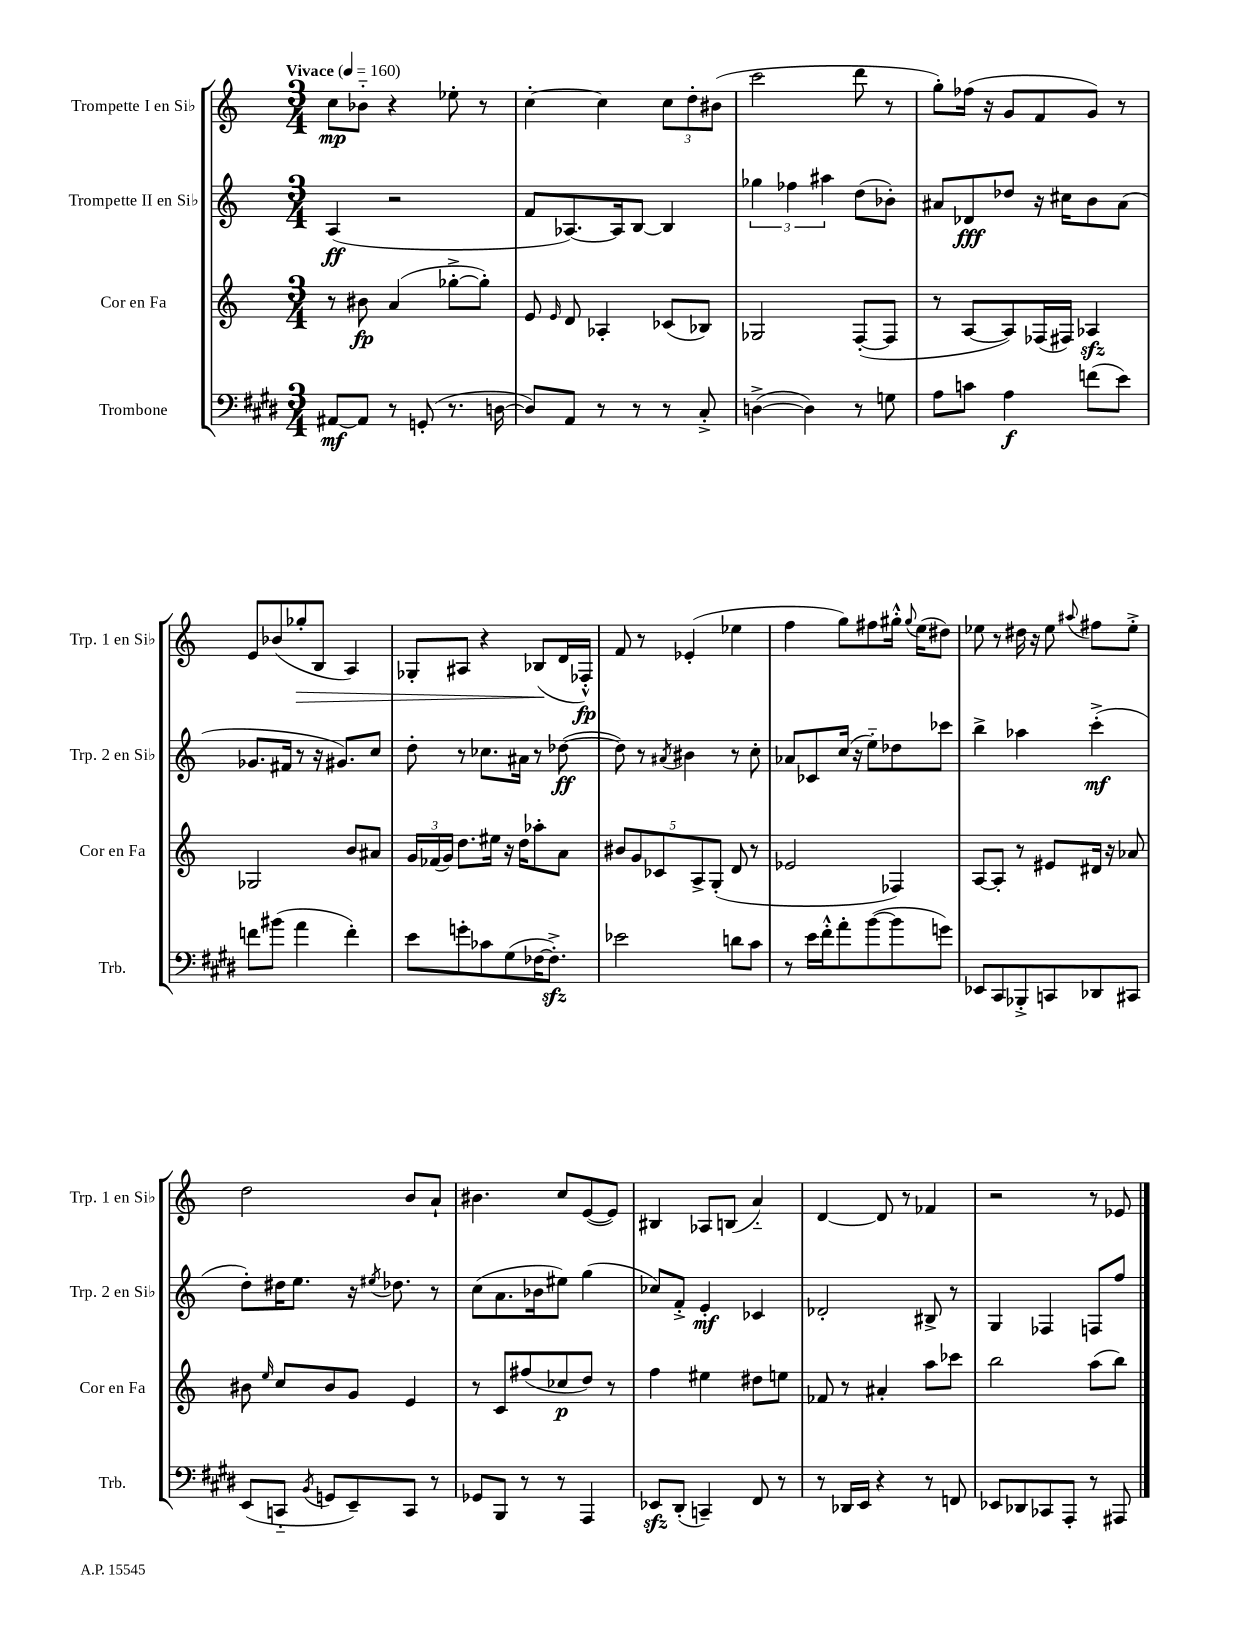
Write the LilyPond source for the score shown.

<<
\new StaffGroup <<
\new Staff = "s0" \with { instrumentName = "Trompette I en Sib" shortInstrumentName = "Trp. 1 en Sib" } {
    \clef treble \key c \major \numericTimeSignature \time 3/4 \tempo "Vivace" 4 = 160
    \autoBeamOff c''8[\mp bes'8]-_ r4 ees''8-. r8 |
    c''4~-. c''4 \tuplet 3/2 { c''8[ d''8-. bis'8]( } |
    c'''2 d'''8 r8 |
    g''8[-.) fes''16]( r16 g'8[ f'8 g'8]) r8 |
    e'8[ bes'8( ges''8-.\> b8] a4) |
    ges8[-. ais8] r4 bes8[\!( d'16 fes16]-.-^\fp) |
    f'8 r8 ees'4-.( ees''4 |
    f''4 g''8[) fis''8 gis''16]-.-^ \appoggiatura { gis''8 } e''16[( dis''8]) |
    ees''8 r8 dis''16 r16 ees''8 \appoggiatura { ais''8 } fis''8[ ees''8]-.-> |
    d''2 b'8[ a'8]-! |
    bis'4. c''8[ e'8~( e'8]) |
    bis4 aes8[ b8]( a'4-_) |
    d'4~ d'8 r8 fes'4 |
    r2 r8 ees'8 \bar "|." |
}
\new Staff = "s1" \with { instrumentName = "Trompette II en Sib" shortInstrumentName = "Trp. 2 en Sib" } {
    \clef treble \key c \major \numericTimeSignature \time 3/4
    \autoBeamOff a4\ff( r2 |
    f'8[ aes8.~) aes16 b8]~ b4 |
    \tuplet 3/2 { ges''4 fes''4 ais''4 } d''8[( bes'8]-.) |
    ais'8[ des'8\fff des''8] r16 cis''16[ b'8 ais'8]( |
    ges'8.[ fis'16] r8 r16 gis'8.[) c''8] |
    d''8-. r8 ces''8.[ ais'16] r8 des''8~\ff( |
    des''8) r8 \acciaccatura { ais'8 } bis'4 r8 c''8-. |
    aes'8[ ces'8 c''16]( r16 e''8[-_) des''8 ces'''8] |
    b''4-> aes''4 c'''4-.->\mf( |
    d''8[-.) dis''16 e''8.] r16 \acciaccatura { eis''8 } des''8. r8 |
    c''8[( a'8. bes'16 eis''8]) g''4( |
    ces''8[) f'8]-.-> e'4-.\mf ces'4 |
    des'2-. bis8-> r8 |
    g4 fes4 f8[ f''8] \bar "|." |
}
\new Staff = "s2" \with { instrumentName = "Cor en Fa" shortInstrumentName = "Cor en Fa" } {
    \clef treble \key c \major \numericTimeSignature \time 3/4
    \autoBeamOff r8 bis'8\fp a'4( ges''8[~-.-> ges''8]-.) |
    e'8 \grace { e'16 } d'8 aes4-. ces'8[( bes8]) |
    ges2 f8[~-.( f8] |
    r8 a8[~ a8) fes16( fis16]) aes4\sfz |
    ges2 b'8[ ais'8] |
    \tuplet 3/2 { g'16[ fes'16( g'16]) } d''8.[ eis''16] r16 d''16[ aes''8-. a'8] |
    \tuplet 5/4 { bis'8[ g'8 ces'8 a8-> g8]-.( } d'8 r8 |
    ees'2 fes4) |
    a8[~ a8]-. r8 eis'8[ dis'16] r16 aes'8 |
    bis'8 \grace { e''16 } c''8[ bis'8 g'8] e'4 |
    r8 c'8[ fis''8( ces''8\p d''8]) r8 |
    f''4 eis''4 dis''8[ e''8] |
    fes'8 r8 ais'4-. a''8[ ces'''8] |
    b''2 a''8[( b''8]) \bar "|." |
}
\new Staff = "s3" \with { instrumentName = "Trombone" shortInstrumentName = "Trb." } {
    \clef bass \key e \major \numericTimeSignature \time 3/4
    \autoBeamOff ais,8[~\mf ais,8] r8 g,8-.( r8. d16~ |
    d8[) a,8] r8 r8 r8 cis8-.-> |
    d4~->( d4) r8 g8 |
    a8[ c'8] a4\f f'8[( e'8]) |
    f'8[ bis'8]( a'4 f'4-.) |
    e'8[ g'8-. ces'8 gis8( fes16~ fes8.]-.->\sfz) |
    ees'2 d'8[ cis'8] |
    r8 e'16[ fis'16-.-^ a'8-. b'8~( b'8 g'8]) |
    ees,8[ cis,8 bes,,8-.-> c,8 des,8 cis,8] |
    e,8[( c,8]-_ \acciaccatura { b,8 } g,8[ e,8--) c,8] r8 |
    ges,8[ b,,8] r8 r8 a,,4 |
    ees,8[\sfz dis,8]-.( c,4--) fis,8 r8 |
    r8 des,16[ e,16] r4 r8 f,8 |
    ees,8[ des,8 ces,8 a,,8]-. r8 ais,,8 \bar "|." |
}
>>
>>
\layout { \context { \Score \remove "Bar_number_engraver" } }
